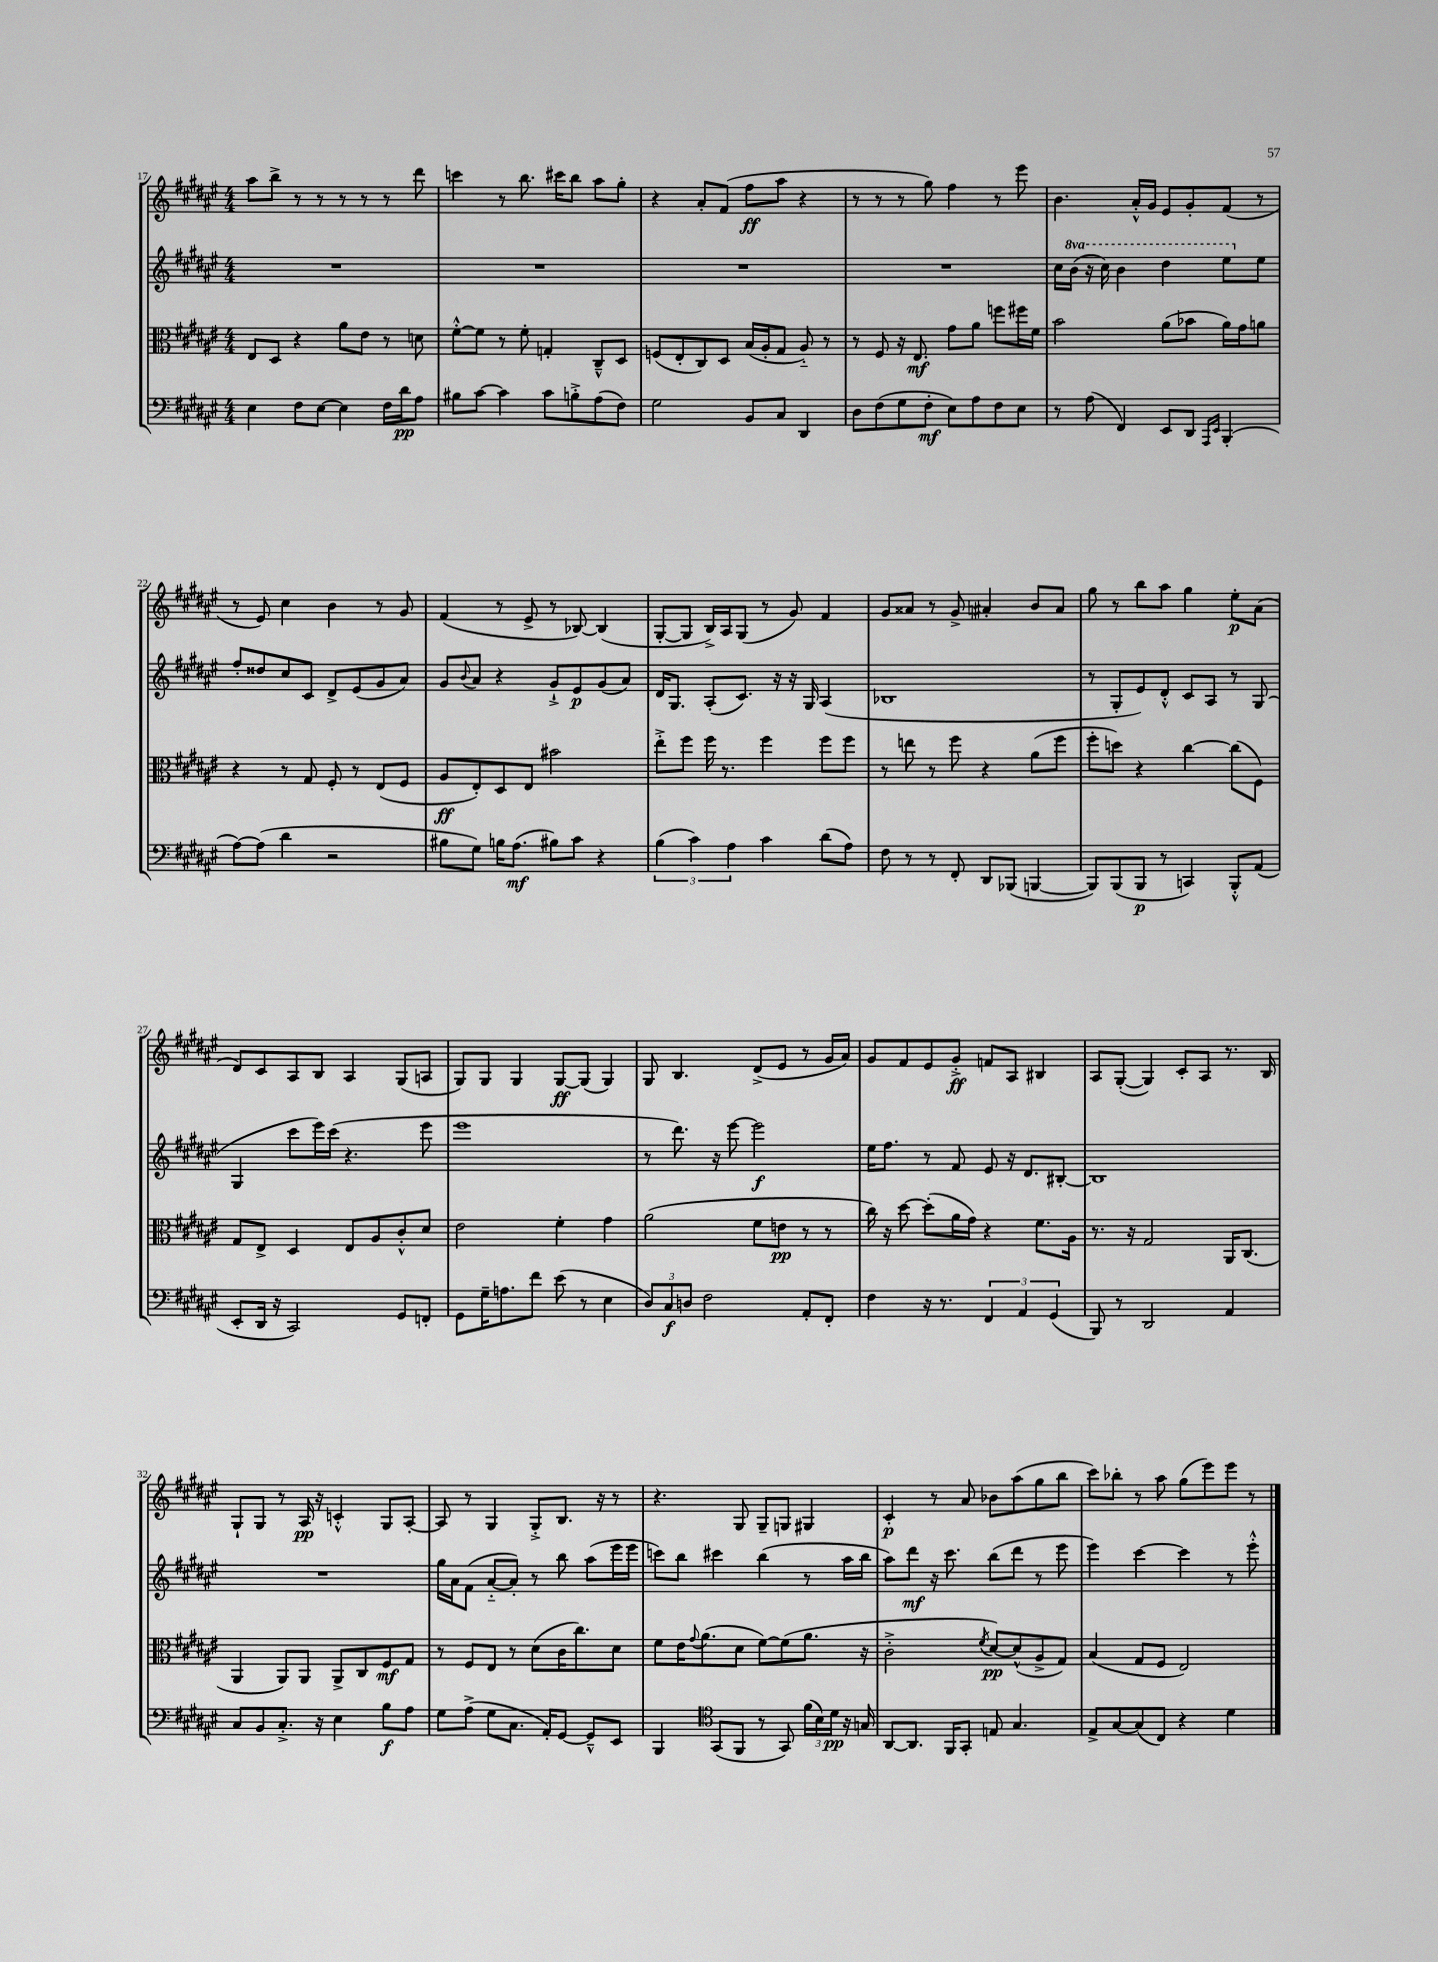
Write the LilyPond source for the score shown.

<<
\new StaffGroup <<
\new Staff = "s0" {
    \clef treble \key fis \major \numericTimeSignature \time 4/4
    ais''8 b''8-> r8 r8 r8 r8 r8 dis'''8 |
    c'''4 r8 b''8. cis'''16 b''8 ais''8 gis''8-. |
    r4 ais'8-. fis'8( fis''8\ff ais''8 r4 |
    r8 r8 r8 gis''8) fis''4 r8 eis'''8 |
    b'4. ais'16-.-^ gis'16 eis'8 gis'8-. fis'8( r8 |
    r8 eis'8) cis''4 b'4 r8 gis'8 |
    fis'4( r8 eis'8-> r8 bes8~) bes4( |
    gis8~-. gis8 b16->) ais16 gis8( r8 gis'8) fis'4 |
    gis'8 aisis'8 r8 gis'8-> ais'4-. b'8 ais'8 |
    gis''8 r8 b''8 ais''8 gis''4 eis''8-.\p ais'8( |
    dis'8) cis'8 ais8 b8 ais4 gis8( a8 |
    gis8) gis8 gis4 gis8~\ff gis8( gis4) |
    gis8 b4. dis'8->( eis'8 r8 gis'16 ais'16) |
    gis'8 fis'8 eis'8 gis'8-.->\ff f'8 ais8 bis4 |
    ais8 gis8~-.( gis4) cis'8-. ais8 r8. b16 |
    gis8-! gis8 r8 ais16\pp r16 c'4-.-^ gis8 ais8~-. |
    ais8 r8 gis4 gis8-.-> b8. r16 r8 |
    r4. gis8 gis8-- g8 gis4 |
    cis'4-.\p r8 ais'8 bes'8 ais''8( gis''8 b''8 |
    cis'''8) bes''8-. r8 ais''8 gis''8( eis'''8) eis'''8 r8 \bar "|." |
}
\new Staff = "s1" {
    \clef treble \key fis \major \numericTimeSignature \time 4/4 \set Staff.ottavationMarkups = #ottavation-simple-ordinals
    R1 |
    R1 |
    R1 |
    R1 |
    cis''16 \ottava #1 b''16( r16 cis'''16) b''4 dis'''4 eis'''8 \ottava #0 eis''8 |
    fis''8-. disis''8 cis''8 cis'8 dis'8-> eis'8( gis'8 ais'8) |
    gis'8 \appoggiatura { b'8 } ais'8 r4 gis'8-!-> eis'8\p gis'8( ais'8) |
    dis'16 gis8. ais8-.( cis'8.) r16 r16 gis16 ais4( |
    bes1 |
    r8 gis8-. eis'8) dis'8-.-^ cis'8 ais8 r8 gis8( |
    gis4 cis'''8 eis'''16) cis'''16( r4. eis'''8 |
    eis'''1 |
    r8 dis'''8.) r16 eis'''8~ eis'''2\f |
    eis''16 fis''8. r8 fis'8 eis'8 r16 dis'8. bis8~-. |
    bis1 |
    R1 |
    gis''16 ais'16 fis'8( ais'8~-_ ais'8-.) r8 b''8 ais''8( eis'''16 eis'''16 |
    c'''8) b''8 cis'''4 b''4( r8 ais''16 b''16 |
    ais''8) dis'''8\mf r16 cis'''8. b''8( dis'''8 r8 eis'''8 |
    eis'''4) cis'''4~ cis'''4 r8 eis'''8-.-^ \bar "|." |
}
\new Staff = "s2" {
    \clef alto \key fis \major \numericTimeSignature \time 4/4
    eis8 dis8 r4 ais'8 eis'8 r8 d'8 |
    fis'8~-.-^ fis'8 r8 fis'8-. g4-. cis8---^ dis8 |
    f8( eis8-. cis8) dis8 b16( ais16-. gis8 ais8-_) r8 |
    r8 fis8 r16 eis8.\mf gis'8 ais'8 f''8 fis''16 fis'16 |
    b'2 ais'8( bes'8 ais'16) gis'16 a'8 |
    r4 r8 gis8 fis8-. r8 eis8( fis8 |
    ais8\ff eis8-.) dis8 eis8 bis'2 |
    eis''8-.-> fis''8 fis''16 r8. fis''4 fis''8 fis''8 |
    r8 e''8 r8 fis''8 r4 ais'8( fis''8 |
    fis''8-. d''8) r4 cis''4~ cis''8( fis8) |
    gis8 eis8-> dis4 eis8 ais8 cis'8-.-^ dis'8 |
    eis'2 fis'4-. gis'4 |
    ais'2( fis'8 e'8\pp r8 r8 |
    cis''16) r16 dis''8~ dis''8-.( ais'16 gis'16) r4 fis'8. ais16 |
    r8. r16 gis2 ais,16 cis8.( |
    ais,4 ais,8) ais,8 ais,8-> cis8 fis8\mf gis8 |
    r8 fis8 eis8 r8 dis'8( cis'16 cis''8.) dis'8 |
    fis'8 eis'16 \appoggiatura { gis'8 } ais'8.( dis'8 fis'8~) fis'8( ais'8. r16 |
    cis'2-.-> \acciaccatura { fis'8 } dis'8~\pp) dis'8-^( ais8-> gis8) |
    b4( gis8 fis8 eis2) \bar "|." |
}
\new Staff = "s3" {
    \clef bass \key fis \major \numericTimeSignature \time 4/4
    eis4 fis8 eis8~ eis4 fis16 dis'16\pp ais8 |
    bis8 cis'8~ cis'4 cis'8 b8-.-> ais8( fis8) |
    gis2 b,8 cis8 dis,4 |
    dis8 fis8( gis8 fis8-.\mf eis8) ais8 fis8 eis8 |
    r8 ais8( fis,4) eis,8 dis,8 \grace { ais,,16 eis,16 } b,,4-.( |
    ais8~) ais8( dis'4 r2 |
    bis8 gis8) b16 ais8.\mf( bis8) cis'8 r4 |
    \tuplet 3/2 { b4( cis'4) ais4 } cis'4 dis'8( ais8) |
    fis8 r8 r8 fis,8-. dis,8 bes,,8( b,,4~ |
    b,,8) b,,8( b,,8\p r8 c,4) b,,8-.-^ ais,8( |
    eis,8-. dis,16 r16 cis,2) gis,8 f,8-. |
    gis,8 gis16-- a8. fis'8 eis'8( r8 eis4 |
    \tuplet 3/2 { dis8) cis8\f d8 } fis2 ais,8-. fis,8-. |
    fis4 r16 r8. \tuplet 3/2 { fis,4 ais,4 gis,4( } |
    b,,8) r8 dis,2 ais,4 |
    cis8 b,8 cis8.-.-> r16 eis4 b8\f ais8 |
    gis8 ais8->( gis8 cis8. ais,16-.) gis,8~ gis,8---^ eis,8 |
    b,,4 \clef tenor gis,8( fis,8 r8 gis,8) \tuplet 3/2 { fis'16( b16) dis'16\pp } r16 g16 |
    ais,8~ ais,8. fis,16 gis,8-. e8 gis4. |
    eis8-> gis8~ gis8( cis8) r4 dis'4 \bar "|." |
}
>>
>>
\layout { \context { \Score currentBarNumber = #17 } }
